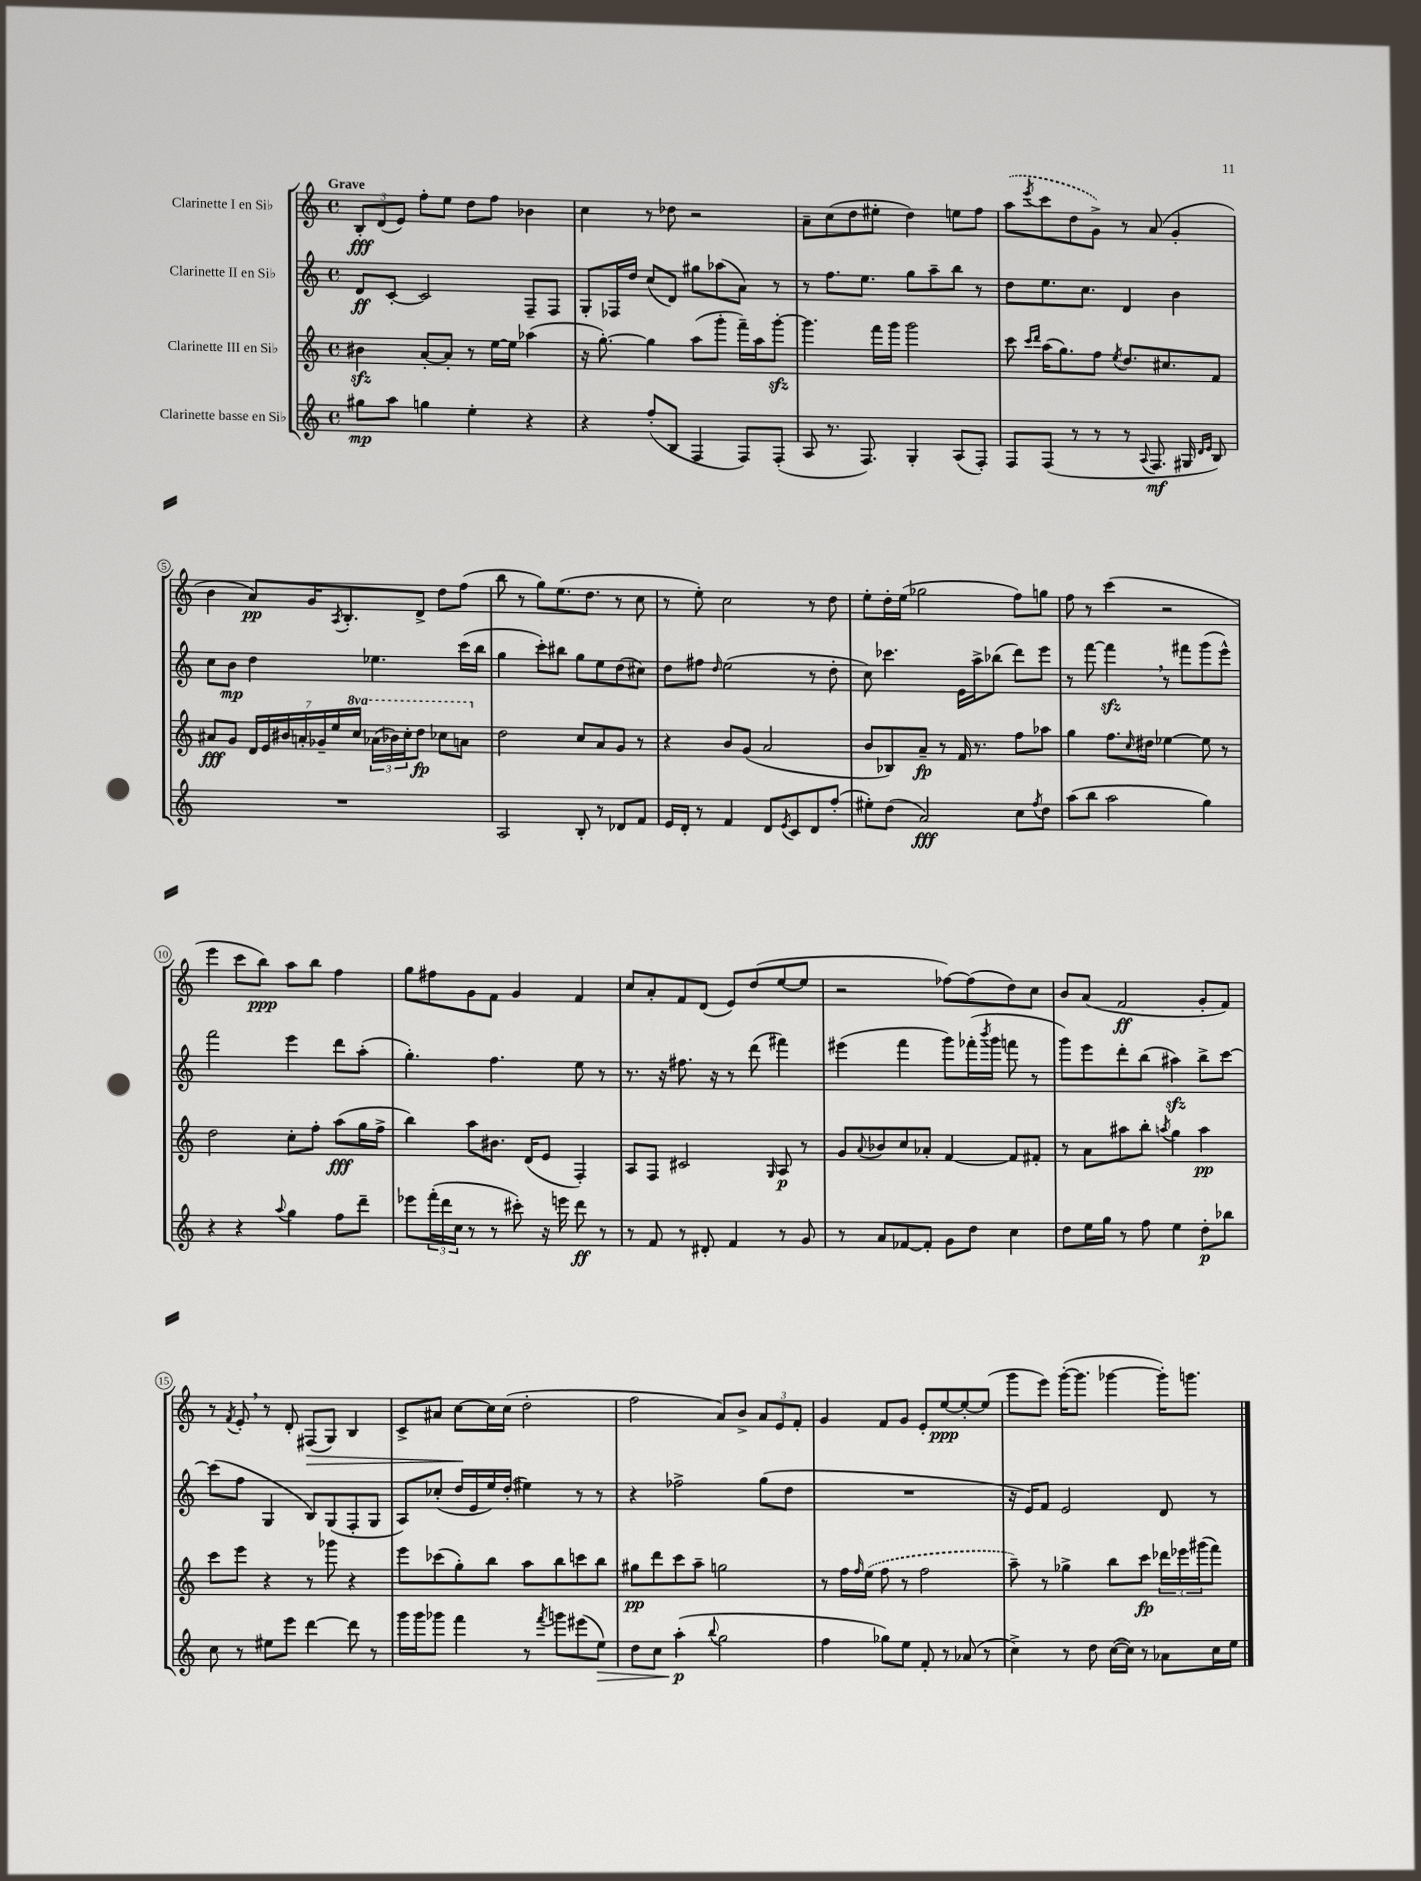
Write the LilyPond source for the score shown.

<<
\new StaffGroup <<
\new Staff = "s0" \with { instrumentName = "Clarinette I en Sib" } {
    \clef treble \key c \major \defaultTimeSignature \time 4/4 \tempo "Grave"
    \tuplet 3/2 { b8-.\fff d'8( e'8) } f''8-. e''8 d''8 f''8 bes'4 |
    c''4 r8 des''8 r2 |
    a'8-- c''8( d''8 eis''8-. d''4) e''8 f''8 |
    \once \slurDashed a''8( \acciaccatura { e'''8 } c'''8 d''8 g'8->) r8 a'8( g'4-. |
    b'4 a'8\pp) g'16 \acciaccatura { a8 } b8.-. d'8-> d''8 f''8( |
    b''8 r8 g''8) e''8.( d''8. r8 c''8 |
    r8 e''8-.) c''2 r8 d''8 |
    e''8-. d''16-. e''16( ges''2 f''8) g''8 |
    f''8 r8 c'''4( r2 |
    e'''4 c'''8 b''8\ppp) a''8 b''8 f''4 |
    g''8 fis''8 g'8 f'8 g'4 f'4 |
    c''8 a'8-. f'8 d'8( e'8) d''8( e''8~ e''8 |
    r2 fes''8~) fes''8( d''8) c''8 |
    b'8 a'8( f'2\ff g'8-. f'8) |
    r8 \acciaccatura { f'8 } e'8-. \breathe r8 d'8-. fis8\>( g8) b4 |
    c'8-> ais'8 c''8~\! c''16 c''16( d''2-. |
    f''2 a'8) b'8-> \tuplet 3/2 { a'8 e'8 f'8-. } |
    g'4 f'8 g'8 e'8-. e''8~\ppp e''8~-. e''8( |
    g'''8 e'''8) g'''16~-.( g'''8. ges'''4~ ges'''16-.) g'''8. \bar "|." |
}
\new Staff = "s1" \with { instrumentName = "Clarinette II en Sib" } {
    \clef treble \key c \major \defaultTimeSignature \time 4/4
    d'8\ff c'8~-. c'2 f8-- f8 |
    g8-. fes16 d''16 c''8( d'8) gis''8 aes''8( a'8) r8 |
    r8 f''8. e''8. g''8 a''8-- b''8 r8 |
    d''8 e''8. c''8. d'4 b'4 |
    c''8 b'8\mp d''4 ees''4. c'''16( b''16 |
    g''4 c'''8-.) bis''8 g''8 e''8 d''8( cis''8) |
    d''8 fis''8 \grace { d''16 } e''2( r8 d''8-. |
    c''8) ces'''4. e'16 a''16-> bes''8( d'''8) e'''8 |
    r8 f'''8~ f'''4\sfz \breathe r8 fis'''8 g'''8( e'''8-^) |
    f'''2 e'''4 d'''8 a''8-.( |
    g''4.-.) f''4. e''8 r8 |
    r8. r16 fis''8. r16 r8 d'''8( fis'''4) |
    eis'''4( f'''4 g'''8) fes'''16-.( \acciaccatura { b'''8 } g'''16 f'''8 r8 |
    g'''8) e'''8 d'''8-. b''8( ais''4\sfz) b''8-> c'''8~ |
    c'''8( f''8 g4 b8) g8( f8-. g8 |
    a8) ces''8-.( d''16 e'16 e''16) d''16-.( eis''4) r8 r8 |
    r4 fes''2-> g''8( d''8 |
    R1 |
    r16 e'16) f'8 e'2 d'8 r8 \bar "|." |
}
\new Staff = "s2" \with { instrumentName = "Clarinette III en Sib" } {
    \clef treble \key c \major \defaultTimeSignature \time 4/4 \set Staff.ottavationMarkups = #ottavation-simple-ordinals
    bis'4\sfz a'8~-. a'8-. r8 e''16~ e''16 aes''4( |
    r16 g''8.~-.) g''4 a''8( g'''8-. f'''16--) a''16 g'''8~-.\sfz |
    g'''4. f'''16 g'''16 g'''2 |
    c'''8 \grace { c'''16 d'''16 } a''16( g''8.) f''8 \acciaccatura { e''8 } d''8. cis''8. f'8 |
    ais'8\fff g'8 \tuplet 7/4 { d'16 e'16 bis'16 a'16-. ges'16-- e''16 \ottava #1 c'''16 } \tuplet 3/2 { aes''16( bes''16) c'''16-. } d'''8\fp ces'''8 a''8 \ottava #0 |
    d''2 c''8 a'8 g'8 r8 |
    r4 b'8 g'8( a'2 |
    b'8 bes8) a'8--\fp r8 f'16 r8. f''8 aes''8 |
    g''4 f''8. \grace { c''16 } dis''16 ees''4~ ees''8 r8 |
    d''2 c''8-. f''8-. a''8\fff( g''16 f''16-> |
    b''4) a''8 bis'8. d'16( e'8 f4-.) |
    a8 f8 cis'2 \grace { g16 } a8\p r8 |
    g'8 \appoggiatura { a'8 } bes'8 c''8 aes'8-. f'4~ f'8 fis'8-. |
    r8 a'8 ais''8 b''8-. \acciaccatura { a''8 } g''4 a''4\pp |
    c'''8 e'''8 r4 r8 ges'''8 r4 |
    e'''8 ces'''8( g''8-.) b''8 a''8 b''8 c'''8 b''8 |
    gis''8\pp d'''8 c'''8 a''8-- g''2 |
    r8 f''16 \grace { f''16 } \once \slurDashed e''16( f''8 r8 f''2 |
    a''8--) r8 ges''4-> b''8 c'''8\fp \tuplet 3/2 { des'''16 ees'''16 gis'''16( } f'''8) \bar "|." |
}
\new Staff = "s3" \with { instrumentName = "Clarinette basse en Sib" } {
    \clef treble \key c \major \defaultTimeSignature \time 4/4
    gis''8\mp a''8 g''4 e''4-. r4 |
    r4 f''8-.( b8 f4 f8) f8-.( |
    a8 r8. f8.) g4-. a8( f8-.) |
    f8 f8( r8 r8 r8 \appoggiatura { a8 } f8.\mf gis16 \grace { d'16 e'16 } b8) |
    R1 |
    a2 b8-. r8 des'8 f'8 |
    e'16 d'16-. r8 f'4 d'8 \acciaccatura { e'8 } c'8 d'8 f''8-.( |
    eis''8-.) d''8( a'2\fff) c''8 \acciaccatura { f''8 } d''8 |
    a''8( b''8 a''2 g''4) |
    r4 r4 \appoggiatura { a''8 } g''4 f''8 d'''8-- |
    ees'''8 \tuplet 3/2 { f'''16-.( d'''16 c''16 } r8 r8 cis'''8-.) r16 e'''16 d'''8\ff r8 |
    r8 f'8 r8 dis'8-. f'4 r8 g'8 |
    r8 a'8 fes'8~ fes'8-. g'8 d''8 c''4 |
    d''8 e''16 g''16 r8 f''8 e''4 d''8-.\p bes''8 |
    c''8 r8 eis''8 e'''8 d'''4~ d'''8 r8 |
    g'''16 g'''16 ges'''8 f'''4 r8 \acciaccatura { f'''8 } g'''8 eis'''8( e''8\>) |
    d''8 c''8 a''4-.\p\!( \appoggiatura { b''8 } g''2 |
    f''4 ges''8) e''8 f'8-. r8 aes'8( r8 |
    c''4->) r8 d''8 c''16~( c''16) r8 aes'8 c''16 e''16 \bar "|." |
}
>>
>>
\layout { \context { \Score \override BarNumber.stencil = #(make-stencil-circler 0.1 0.3 ly:text-interface::print) } }
